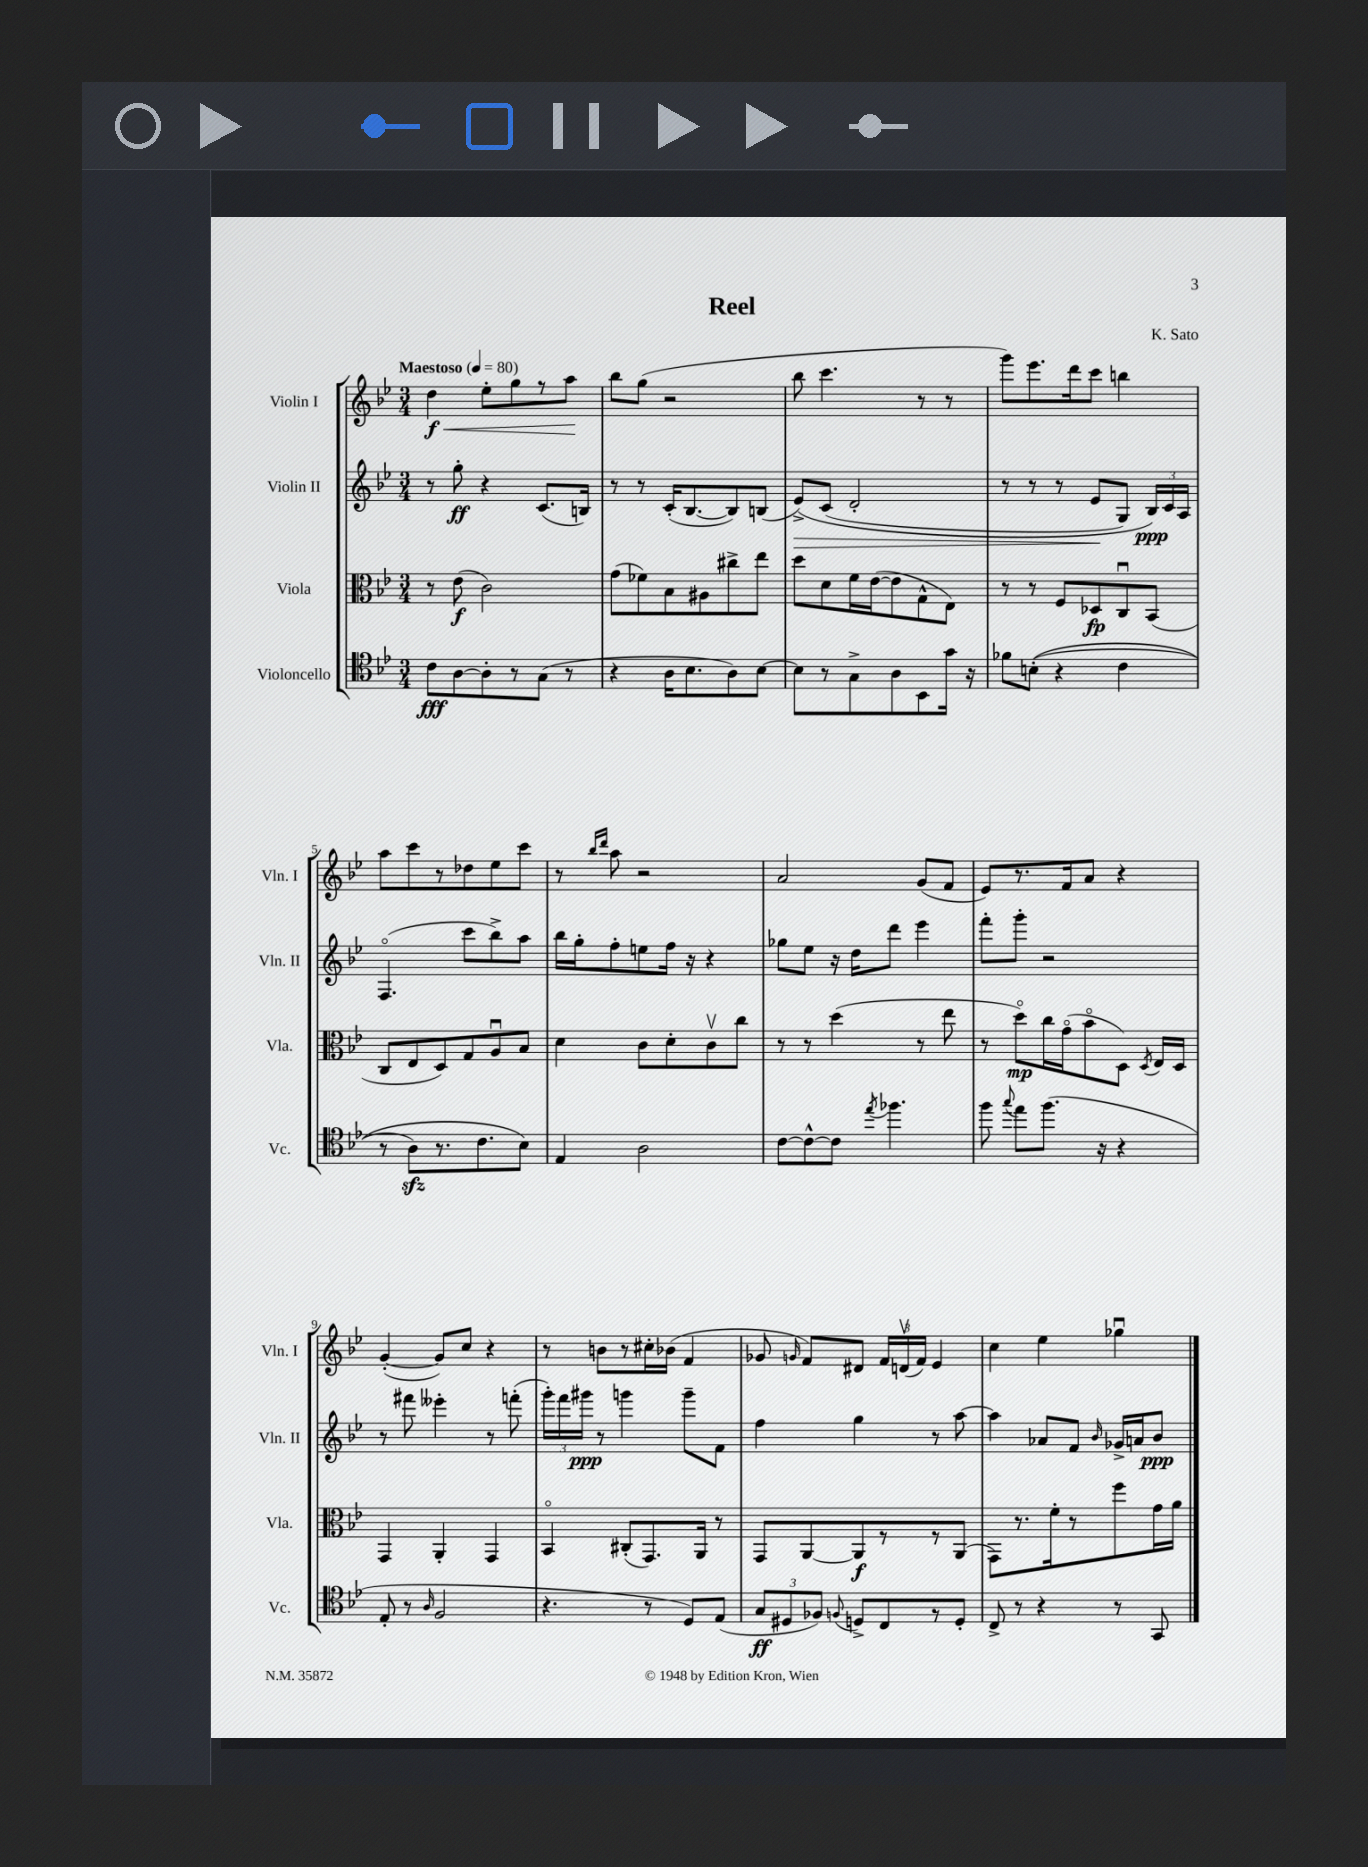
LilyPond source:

\header { title = "Reel" composer = "K. Sato" }
<<
\new StaffGroup <<
\new Staff = "s0" \with { instrumentName = "Violin I" shortInstrumentName = "Vln. I" } {
    \clef treble \key bes \major \numericTimeSignature \time 3/4 \tempo "Maestoso" 4 = 80
    \autoBeamOff d''4\f\< ees''8[-. g''8 r8 a''8]\! |
    bes''8[ g''8]( r2 |
    bes''8 c'''4. r8 r8 |
    g'''8[) ees'''8. d'''16 c'''8] b''4 |
    a''8[ c'''8 r8 des''8 ees''8 c'''8] |
    r8 \grace { bes''16[ d'''16] } a''8 r2 |
    a'2 g'8[( f'8] |
    ees'8[) r8. f'16 a'8] r4 |
    g'4~-.( g'8[) c''8] r4 |
    r8 b'8[ r8 cis''16-. bes'16]( f'4 |
    ges'8 \grace { g'16 } f'8[) dis'8] \tuplet 3/2 { f'16[ d'16\upbow( f'16]) } ees'4 |
    c''4 ees''4 ges''4\downbow \bar "|." |
}
\new Staff = "s1" \with { instrumentName = "Violin II" shortInstrumentName = "Vln. II" } {
    \clef treble \key bes \major \numericTimeSignature \time 3/4
    \autoBeamOff r8 g''8-.\ff r4 c'8.[( b16]) |
    r8 r8 c'16[-.( bes8.~ bes8) b8]( |
    ees'8[->\>)\( c'8]( d'2-. |
    r8 r8 r8 ees'8[\! g8]) \tuplet 3/2 { bes16[\ppp\) c'16 a16] } |
    f4.\flageolet( c'''8[ bes''8->) a''8] |
    bes''16[ g''16-. f''8-. e''8 f''16] r16 r4 |
    ges''8[ ees''8] r16 d''16[ d'''8] ees'''4 |
    f'''8[-. g'''8]-. r2 |
    r8 fis'''8 eeses'''4-. r8 f'''8-.( |
    \tuplet 3/2 { g'''16[-.) f'''16 gis'''16]\ppp } r8 g'''4 g'''8[-- f'8] |
    f''4 g''4 r8 a''8~ |
    a''4 aes'8[ f'8] \grace { bes'16 } ges'16[-> a'16 bes'8]\ppp \bar "|." |
}
\new Staff = "s2" \with { instrumentName = "Viola" shortInstrumentName = "Vla." } {
    \clef alto \key bes \major \numericTimeSignature \time 3/4
    \autoBeamOff r8 ees'8\f( c'2) |
    g'8[( fes'8) bes8 ais8 cis''8-> ees''8] |
    d''8[ d'8 f'16 ees'16~( ees'8 g8-^ ees8]) |
    r8 r8 f8[ des8\fp c8\downbow bes,8]( |
    c8[ ees8 d8) g8 a8\downbow bes8] |
    d'4 c'8[ d'8-. c'8\upbow c''8] |
    r8 r8 d''4( r8 ees''8 |
    r8 d''8[\flageolet\mp) c''16 g'16\flageolet( bes'8\flageolet d8]) \acciaccatura { d8 } ees16[ d16] |
    g,4 a,4-. g,4 |
    bes,4\flageolet cis8[-.( g,8.) a,16] r8 |
    g,8[ a,8~ a,8\f r8 r8 a,8]( |
    g,8[) r8. f'16-. r8 f''8 g'16 a'16] \bar "|." |
}
\new Staff = "s3" \with { instrumentName = "Violoncello" shortInstrumentName = "Vc." } {
    \clef tenor \key bes \major \numericTimeSignature \time 3/4
    \autoBeamOff c'8[\fff a8~ a8-. r8 g8]( r8 |
    r4 a16[ bes8. a8) bes8]~ |
    bes8[ r8 g8-> a8 bes,8 g'16] r16 |
    fes'8[ b8]-.(\( r4 c'4 |
    r8 a8[\sfz) r8. c'8. bes8]\) |
    ees4 a2 |
    c'8[~ c'8~-^ c'8] \acciaccatura { ees''8 } fes''4. |
    f''8 \appoggiatura { g''8 } ees''8[ f''8.]( r16 r4 |
    ees8-. r8 \grace { a16 } f2 |
    r4. r8 d8[) ees8]( |
    \tuplet 3/2 { g8[\ff dis8 fes8]) } \appoggiatura { f8 } d8[-> c8 r8 d8]-. |
    c8-> r8 r4 r8 g,8 \bar "|." |
}
>>
>>
